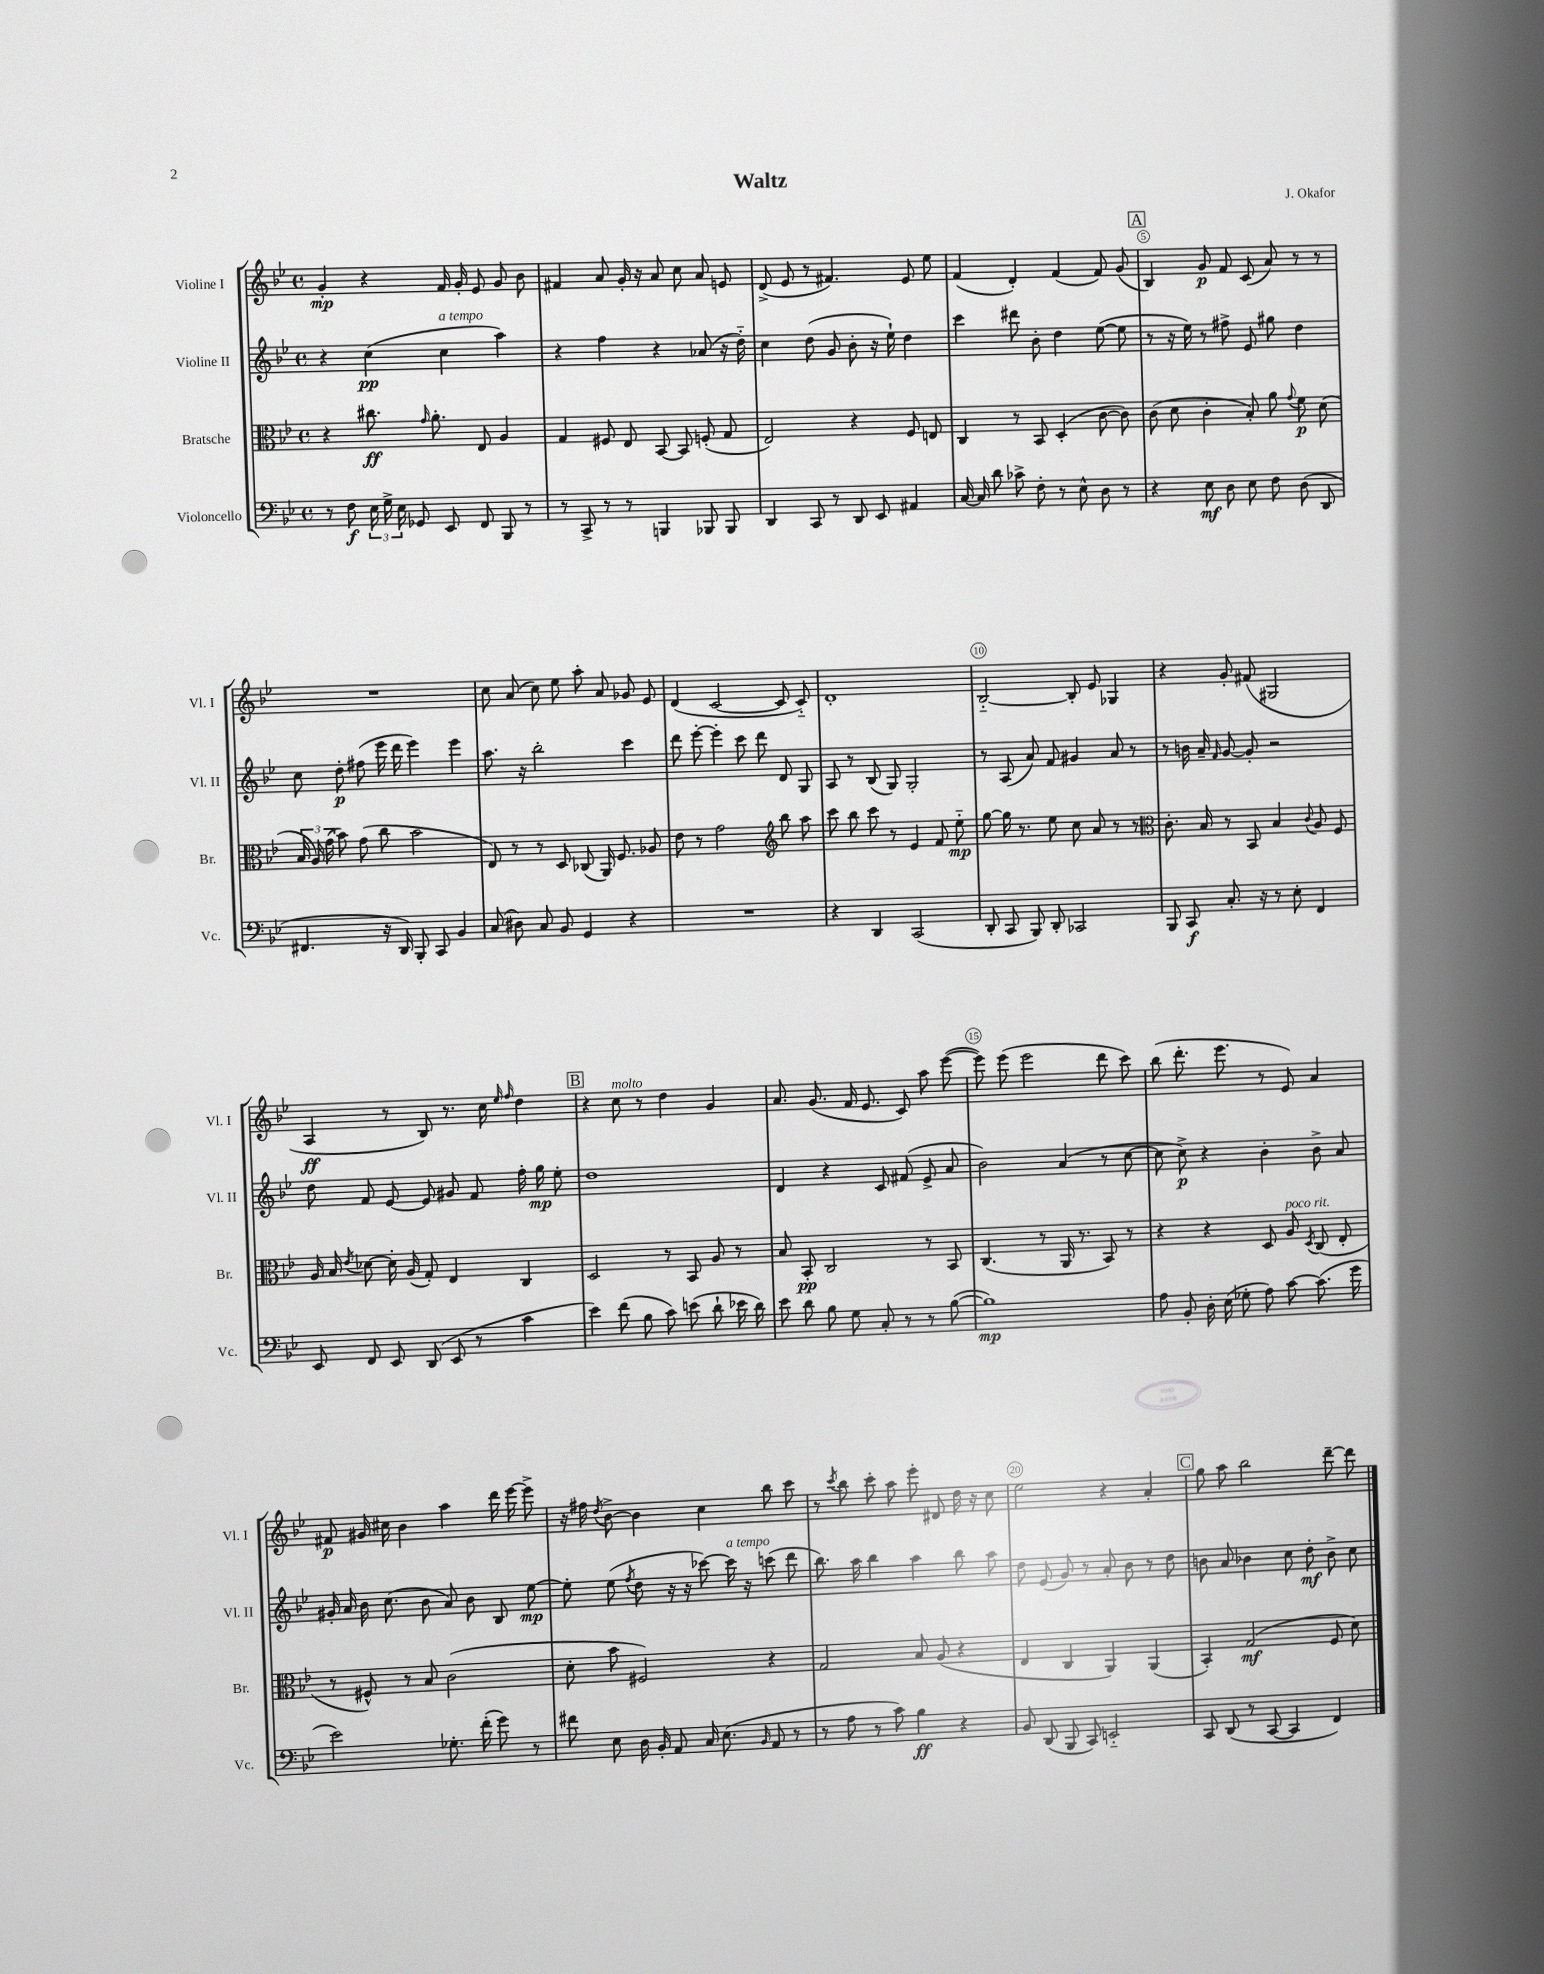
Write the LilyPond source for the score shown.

\header { title = "Waltz" composer = "J. Okafor" }
<<
\new StaffGroup <<
\new Staff = "s0" \with { instrumentName = "Violine I" shortInstrumentName = "Vl. I" } {
    \clef treble \key bes \major \defaultTimeSignature \time 4/4
    \autoBeamOff g'4-.\mp r4 f'16 g'16-. ees'8 g'8 bes'8 |
    fis'4 a'8 g'16-. r16 a'8 c''8 a'8 e'8 |
    d'8->( ees'8 r8 fis'4.) ees'8 ees''8 |
    f'4( d'4-.) f'4( f'8) g'8( |
    \mark \markup { \box "A" } bes4) g'8\p f'8 c'8( a'8) r8 r8 |
    R1 |
    c''8 a'8( c''8) ees''8 a''8-. a'8 ges'8 ees'8 |
    d'4( c'2~ c'8 c'8-_) |
    d'1-. |
    bes2~-_ bes8-. ees'8 ges4 |
    r4 g'8-. fis'8( gis2 |
    a4\ff r8 bes8) r8. c''16 \grace { ees''16 f''16 } d''4 |
    \mark \markup { \box "B" } r4 c''8^\markup { \italic "molto" } r8 d''4 g'4 |
    a'8. g'8.( f'16 ees'8. c'8) a''8 ees'''8~( |
    ees'''8) ees'''8( ees'''2 d'''8 c'''8) |
    bes''8( d'''8.-. ees'''8. r8 ees'8) a'4 |
    fis'8\p gis'16 cis''16 bes'4 a''4 d'''16 ees'''16~ ees'''8-> |
    r16 fis''16 \acciaccatura { d''8 } bes'8~-> bes'4 c''4 bes''8 c'''8 |
    r8 \acciaccatura { c'''8 } bes''8 c'''8-. a''8 ees'''8-. dis'8 d''16 r16 c''8 |
    ees''2 r4 a'4-. |
    \mark \markup { \box "C" } g''8 a''8 bes''2 d'''8~-- d'''8 \bar "|." |
}
\new Staff = "s1" \with { instrumentName = "Violine II" shortInstrumentName = "Vl. II" } {
    \clef treble \key bes \major \defaultTimeSignature \time 4/4
    \autoBeamOff r4 c''4\pp( c''4^\markup { \italic "a tempo" } a''4) |
    r4 f''4 r4 aes'8( r16 d''16-_) |
    c''4 d''8( g'8 bes'8-. r16 ees''16-!) d''4 |
    c'''4 dis'''8 bes'8-. d''4 ees''8~( ees''8 |
    \mark \markup { \box "A" } r8 r16 ees''16) r8 fis''8-> ees'8 gis''8 d''4 |
    c''8 d''8-.\p fis''8( ees'''16 d'''16 ees'''4) ees'''4 |
    a''8. r16 bes''2-. c'''4 |
    d'''8 ees'''8~-. ees'''4-. c'''8 d'''8 d'8 g8 |
    a8 r8 bes8( g8) g2-. |
    r8 a8( a'8) f'8 gis'4 a'8 r8 |
    r8 b'16 a'16-- \grace { f'16 } g'8~ g'8-. r2 |
    d''8 f'8 ees'8~ ees'8 gis'8 f'8 f''16-. g''16\mp ees''8-. |
    \mark \markup { \box "B" } d''1 |
    d'4 r4 c'8 fis'8( ees'8-> a'8 |
    bes'2) a'4( r8 c''8~ |
    c''8 c''8->\p) r4 bes'4-. bes'8-> a'8 |
    gis'16-. a'16 bes'16 c''8.( bes'8 a'8) bes'8 bes8 ees''8~\mp |
    ees''8-. ees''8( \acciaccatura { f''8 } d''8 r16 r16 ces'''8~) ces'''16^\markup { \italic "a tempo" } r16 c'''8( d'''8 |
    bes''8.) a''16 bes''4 a''4 bes''8 a''8 |
    d''8 ees'8( g'8) r8 a'8-. bes'8 r8 d''8 |
    \mark \markup { \box "C" } b'8 a'8 bes'4 c''8 d''8-.\mf bes'8-> c''8 \bar "|." |
}
\new Staff = "s2" \with { instrumentName = "Bratsche" shortInstrumentName = "Br." } {
    \clef alto \key bes \major \defaultTimeSignature \time 4/4
    \autoBeamOff r4 cis''8.\ff \grace { g'16 } a'8.-. ees8 a4 |
    g4 fis8 ees8 bes,8~ bes,8 f8-.( g8 |
    ees2) r4 f8 e8 |
    c4 r8 bes,8 d4-.( c'8~ c'8) |
    \mark \markup { \box "A" } c'8( d'8 c'4-. bes8-.) a'8 \appoggiatura { g'8 } f'8\p d'8( |
    \tuplet 3/2 { bes16 a16) g'16( } bes'8) g'8( c''8 bes'2 |
    ees8) r8 r8 d8 ces8( a,16) f8. aes8 |
    ees'8 r8 g'2 \clef treble bes''8 a''8 |
    c'''8 bes''8 c'''8 r8 ees'4 f'8 ees''8-_\mp |
    g''8~ g''16 r8. ees''8 c''8 a'8 r8 r8 |
    \clef alto c'8.-. bes16 r8 bes,8 bes4 \appoggiatura { c'8 } a8 f8 |
    a16 bes16 \acciaccatura { ees'8 } des'8~ des'16-. a16( g8-.) ees4 c4 |
    \mark \markup { \box "B" } d2 r8 bes,8 a8 r8 |
    bes8 bes,8-.\pp c2 r8 bes,8 |
    c4.( r8 a,16 r8. bes,8) r8 |
    r4 r4 d8 a8^\markup { \italic "poco rit." } \acciaccatura { d8 } c8( ees8-. |
    r8 fis8-^) r8 bes8 c'2( |
    d'8-. bes'8 fis2) r4 |
    g2 bes8 a8( r4 |
    ees4 c4 a,4) a,4( |
    \mark \markup { \box "C" } bes,4-.) g2\mf( f8 d'8) \bar "|." |
}
\new Staff = "s3" \with { instrumentName = "Violoncello" shortInstrumentName = "Vc." } {
    \clef bass \key bes \major \defaultTimeSignature \time 4/4
    \autoBeamOff r8 f8\f \tuplet 3/2 { ees16 g16-> ees16 } ges,8 ees,8 f,8 bes,,8 r8 |
    r8 c,8-> r8 r8 b,,4 bes,,8 bes,,8 |
    d,4 c,8 r8 d,8 ees,8 ais,4 |
    c16~ c16 d'8 ces'8-> f8-. r8 ees8-^ d8 r8 |
    \mark \markup { \box "A" } r4 ees8\mf d8 ees8 f8 d8( d,8 |
    fis,4. r16 d,16) bes,,8-. c,8 bes,4 |
    c8( dis8) c8 bes,8 g,4 r4 |
    R1 |
    r4 d,4 c,2( |
    d,8-. c,8 bes,,8) d,8-. ces,2 |
    bes,,8 c,8\f c8.-. r16 r8 ees8-. f,4 |
    ees,8 f,8 ees,8 d,8( ees,8 r8 c'4 |
    \mark \markup { \box "B" } ees'4) f'8( bes8 c'8) e'8( d'8-! ees'16 d'16) |
    ees'8 d'8 bes8 g8 c8-. r8 r8 bes8~( |
    bes1\mp) |
    a8 bes,8-. d16-. ees16( ges8-. a8) c'8~ c'8.( g'16 |
    ees'2) ges8.-. f'16-.( g'8) r8 |
    fis'8 ees8 d16 bes,16-. a,8 c16 ees8.( \grace { bes,16 } a,8 r8 |
    r8 a8 r8 c'8) bes4\ff r4 |
    bes,8 d,8( bes,,8 c,8) e,2-_ |
    \mark \markup { \box "C" } c,8 d,8( r8 c,8~ c,4 f,4) \bar "|." |
}
>>
>>
\layout { \context { \Score \override BarNumber.break-visibility = ##(#f #t #t) barNumberVisibility = #(every-nth-bar-number-visible 5) \override BarNumber.stencil = #(make-stencil-circler 0.1 0.3 ly:text-interface::print) } }
